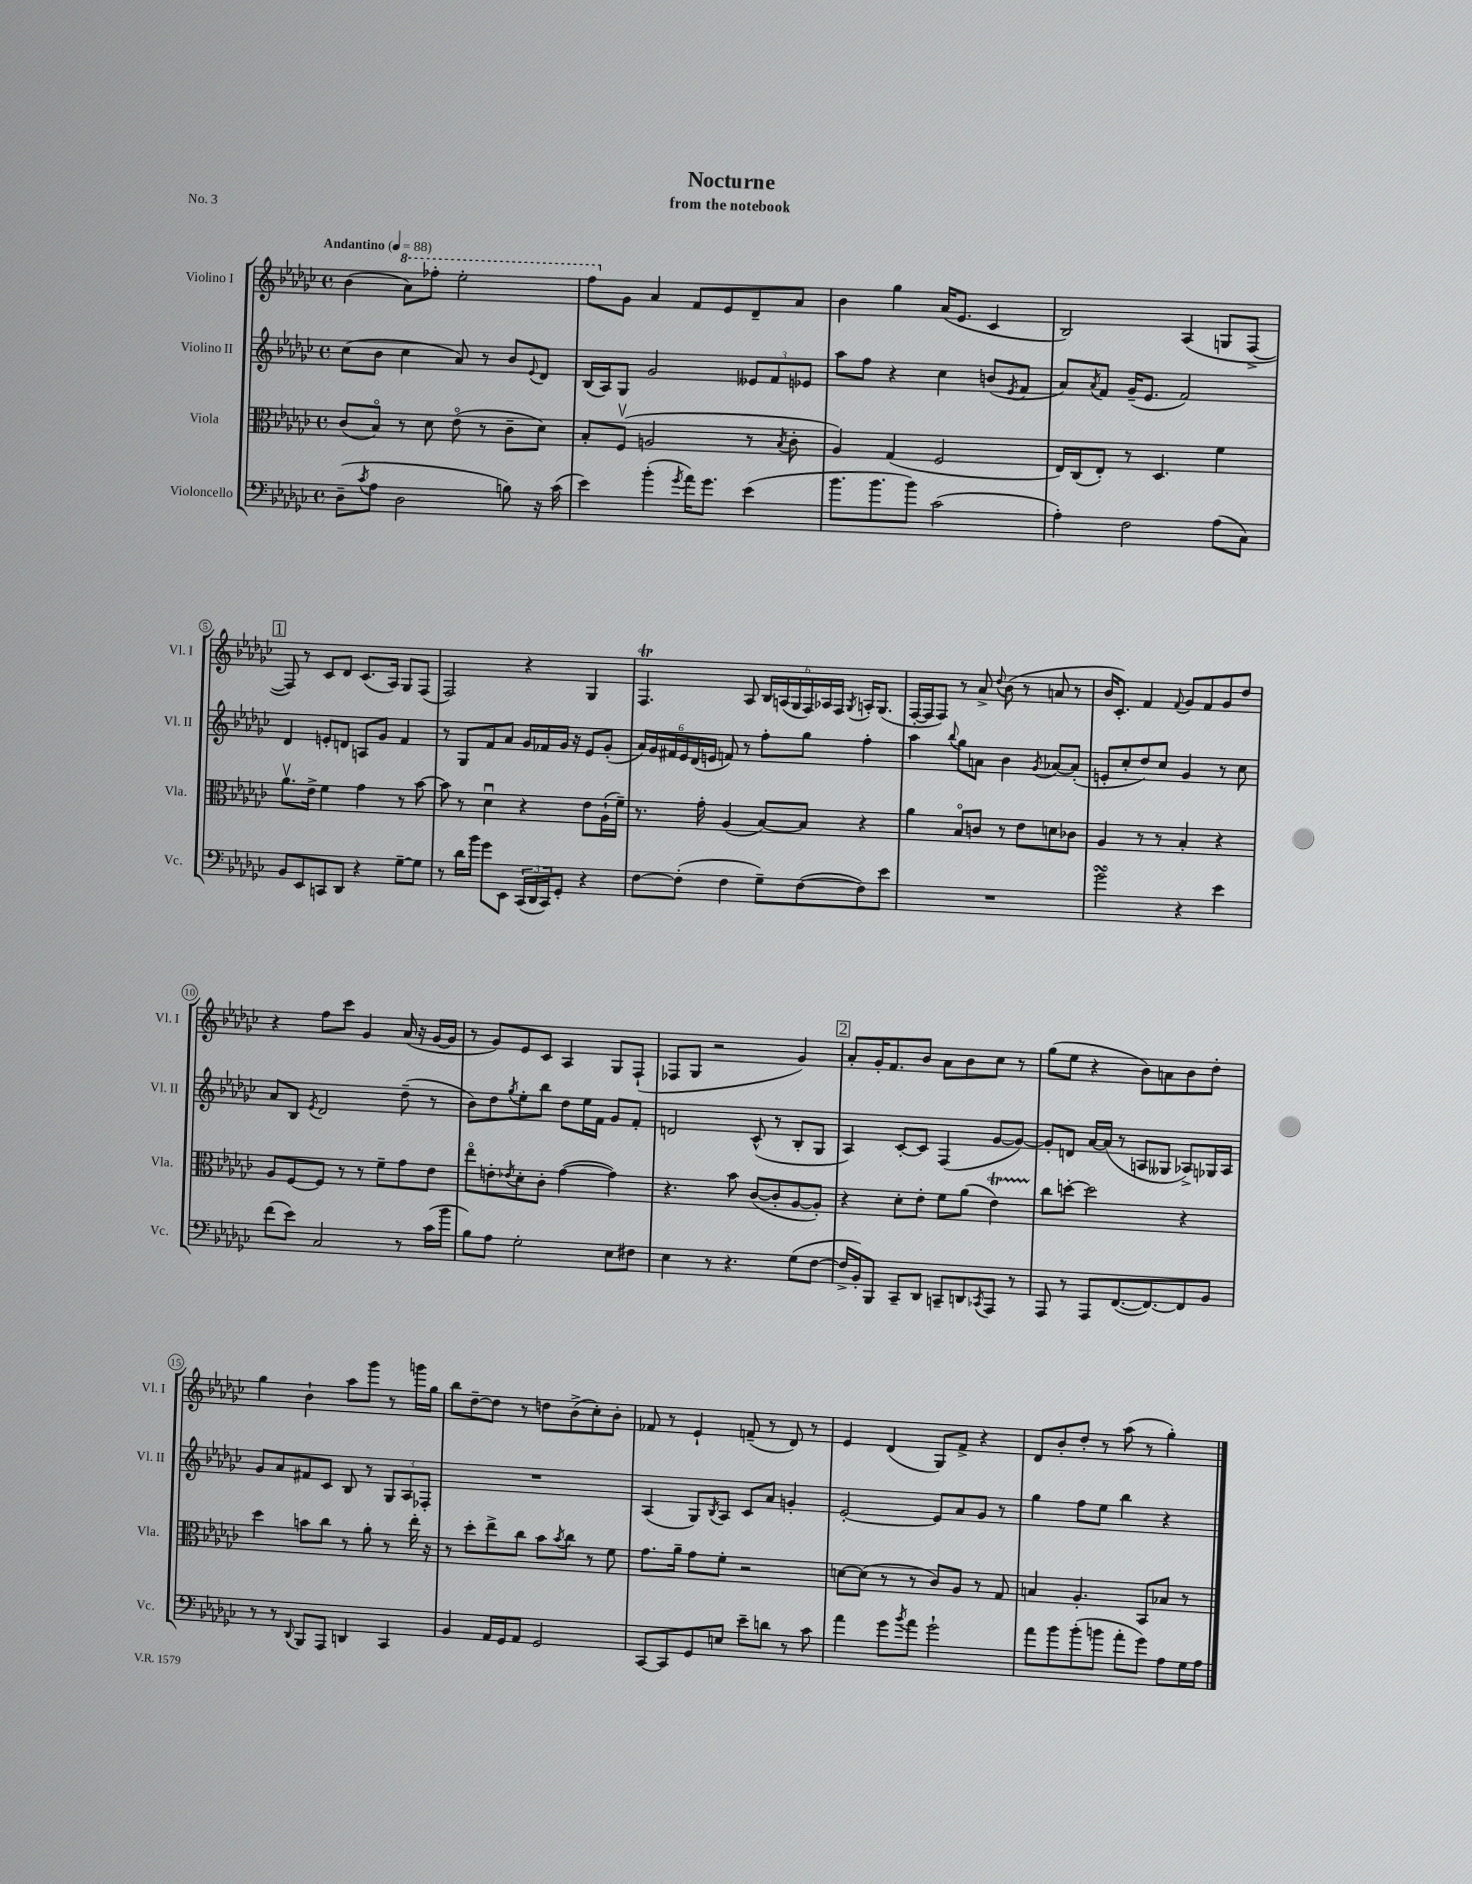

**kern	**kern	**kern	**kern
*staff4	*staff3	*staff2	*staff1
*clefF4	*clefC3	*clefG2	*clefG2
*k[b-e-a-d-g-c-]	*k[b-e-a-d-g-c-]	*k[b-e-a-d-g-c-]	*k[b-e-a-d-g-c-]
*M4/4	*M4/4	*M4/4	*M4/4
*met(c)	*met(c)	*met(c)	*met(c)
*MM88	*MM88	*MM88	*MM88
(8D-~	(8c-	(8cc-	(4b-
8qc-	.	.	.
8A-	8B-o)	8b-	.
2D-	8r	4cc-	8aa-)
.	8d-	.	8fff-'
.	(8e-o	8a-)	2eee-'
.	8r	8r	.
8B)	8c-~	8b-	.
.	.	8qqe-	.
16r	8d-)	8d-	.
(16c-	.	.	.
=	=	=	=
4e-)	8B-'	(16B-	8fff
.	.	16A-)	.
.	(8Fv	8G-	8g-
(4b-'	2A	2g-	4a-
8qg-	.	.	.
16a-)	.	.	8f
8.g-	.	.	.
.	.	.	8e-
(4e-	8r	12e--	8d-~
.	.	12f	.
.	8qB-	.	.
.	8c-'	.	8a-
.	.	12e-	.
=	=	=	=
8.b-	4A-)	8aa-	4b-
.	.	8ff	.
8.b-	.	.	.
.	(4G-	4r	4gg-
8b-)	.	.	.
(2c-	2F	4cc-	(16a-
.	.	.	8.e-
.	.	(8b	4c-
.	.	8qe-	.
.	.	8f	.
=	=	=	=
4A-')	16E-)	8a-)	2B-)
.	(16C-	.	.
.	.	8qa-	.
.	8E-')	8f	.
2F	8r	(16g-~	.
.	.	8.e-	.
.	4.D-	.	.
.	.	2f)	(4A-
(8A-	4f	.	8G
8C-)	.	.	[8F^
=	=	=	=
8BB-	8.a-v	4d-	8F])
8EE-	.	.	8r
.	16e-^	.	.
8CC	4f	8e'	8c-
8DD-	.	8d	8d-
4r	4g-	8A	(8.c-
.	.	8g-	.
.	.	.	16A-)
[8G-~	8r	4f	8G-
8G-]	[8b-	.	(8F
=	=	=	=
8r	8b-]	8r	2F)
16d-	8r	8G-	.
16b-	.	.	.
8g-	4d-u	8f	.
8EE-	.	8a-	.
(24CC-	4r	16g-	4r
24DD-	.	.	.
.	.	16f-	.
24CC-)	.	.	.
8GG-'	.	16g-	.
.	.	16r	.
4r	8e-	8e-	4G-
.	(16A-`	(8g-'	.
.	16f~)	.	.
=	=	=	=
[8F	8.r	24a-)	4.F
.	.	24g-	.
.	.	24f#	.
(8F']	.	24e-	.
.	.	(24d-	.
.	16g-'	.	.
.	.	24e	.
4F	(4A-	8f)	.
.	.	8r	8A-
8G-~)	[8B-)	8ff'	24B-
.	.	.	(24A
.	.	.	24G-
([8F	8B-]	8gg-	24F)
.	.	.	24A-
.	.	.	24F
.	.	.	8qG-
8F])	4r	4ff'	16A'
.	.	.	(8.G-
8e-	.	.	.
=	=	=	=
1r	4a-	4aa-	[16F'
.	.	.	16F]
.	.	.	8F)
.	.	8qqbb-	.
.	8B-o	8gg-	8r
.	8c	8a	8a-^
.	.	.	8qqdd-
.	8r	4b-	(8b-
.	8e-	.	8r
.	.	8qg-	.
.	8d	[8a-	8a
.	8c-	(8a-']	8r
=	=	=	=
2g-	4A-	8e'	16b-
.	.	.	8.c-')
.	.	8cc-'	.
.	8r	8dd-)	4f
.	8r	8cc-	.
.	.	.	8qqf
4r	4B-'	4g-	8g-
.	.	.	8f
4e-	4r	8r	8g-
.	.	8cc-	8dd-
=	=	=	=
(8f	8A-	8a-	4r
8e-)	[8F	8B-	.
.	.	8qe-	.
2C-	8F]	2d-	8ff
.	8r	.	8ccc-
.	8r	.	4g-
.	8f~	.	.
8r	8g-	(8dd-~	(16a-
.	.	.	16r
(16c-	8e-	8r	[16g-
16b-	.	.	16g-]
=	=	=	=
8B-)	8ee-o	8b-)	8r
8A-	8e'	8dd-	8g-)
.	8qe-	8qgg-	.
2G-'	8d-'	8ee-'	8e-
.	8c-'	8bb-	8c-
.	([4g-	8dd-	4A-
.	.	16ee-	.
.	.	16f	.
8E-	4g-])	8g-	8G-
8F#	.	8f'	(8F`
=	=	=	=
4E-	4.r	2d	8F-
.	.	.	8G-
8r	.	.	2r
4.r	8b-	.	.
.	([8c-	(8c-^^	.
.	8c-']	8r	.
(8G-	[8A-	8B-'	4g-)
[8F	8A-'])	8G-	.
=	=	=	=
16F^]	4r	4A-)	8a-'
16BB-')	.	.	.
8BBB-	.	.	16g-'
.	.	.	8.f
8CC-~	8d-'	[8c-'	.
8DD-	8e-'	8c-]	8b-
8CC~	8f	(4F	8a-
8DD	(8a-	.	8b-
8qCC-	.	.	.
8AAA-	4e-)	[8g-	8cc-
8r	.	8g-_)	8r
=	=	=	=
8AAA-	8cc-	8g-']	(8gg-
8r	[8dd'	8d	8ee-
8AAA-	2dd]	[16a-	4r
.	.	(16a-]	.
([8.FF	.	8r	.
.	.	8A	8b-)
8.FF_)	.	.	.
.	.	8G--	8a
8FF]	4r	8A-^)	8b-
8BB-	.	16G-	8dd-'
.	.	16A-	.
=	=	=	=
8r	4dd-	8g-	4gg-
8r	.	8a-	.
8qqDD-	.	.	.
8BBB-	8b	8f#	4b-`
8AAA-	8cc-	8c-	.
4DD	8r	8B-	8aa-
.	8a-'	8r	8ggg-
4CC-	8r	12G-	8r
.	.	12A-	.
.	16ee-'	.	16ggg
.	.	12F-'	.
.	16r	.	16gg-
=	=	=	=
4BB-	8r	1r	8bb-
.	8dd-'	.	[8dd-~
16AA-	8ee-^	.	8dd-]
16GG-	.	.	.
8AA-	8cc-	.	8r
2GG-	8b-	.	8dd
.	8qb-	.	.
.	8cc-	.	(8b-^
.	8r	.	8cc-')
.	8f	.	8b-'
=	=	=	=
[8CC-	8.g-	(4A-	8f-
8CC-]	.	.	8r
.	16a-~	.	.
8GG-	8g-	8G-)	4e-`
.	.	8qB-	.
8E	8f'	8A-	.
8e-~	2r	8c-	(8f~
8d	.	8a-	8r
8r	.	4g'	8d-)
8c-	.	.	8r
=	=	=	=
4a-	[8d	[2e-'	4e-
.	(8d]	.	.
8g-	8r	.	(4d-
8qb-	.	.	.
8a-	8r	.	.
2g-`	8c-)	8e-]	8G-)
.	8A-	8a-	8f^
.	8r	8g-	4r
.	8G-	8r	.
=	=	=	=
8a-	4B	4gg-	8d-
8b-	.	.	8b-'
(8b-'	4.A-'	8ff	8dd-'
8b	.	8ee-	8r
8a-'	.	4bb-	(8aa-
8g-)	8BB-	.	8r
8A-	8B-	4r	4gg-')
16G-	8r	.	.
16A-	.	.	.
==	==	==	==
*-	*-	*-	*-
